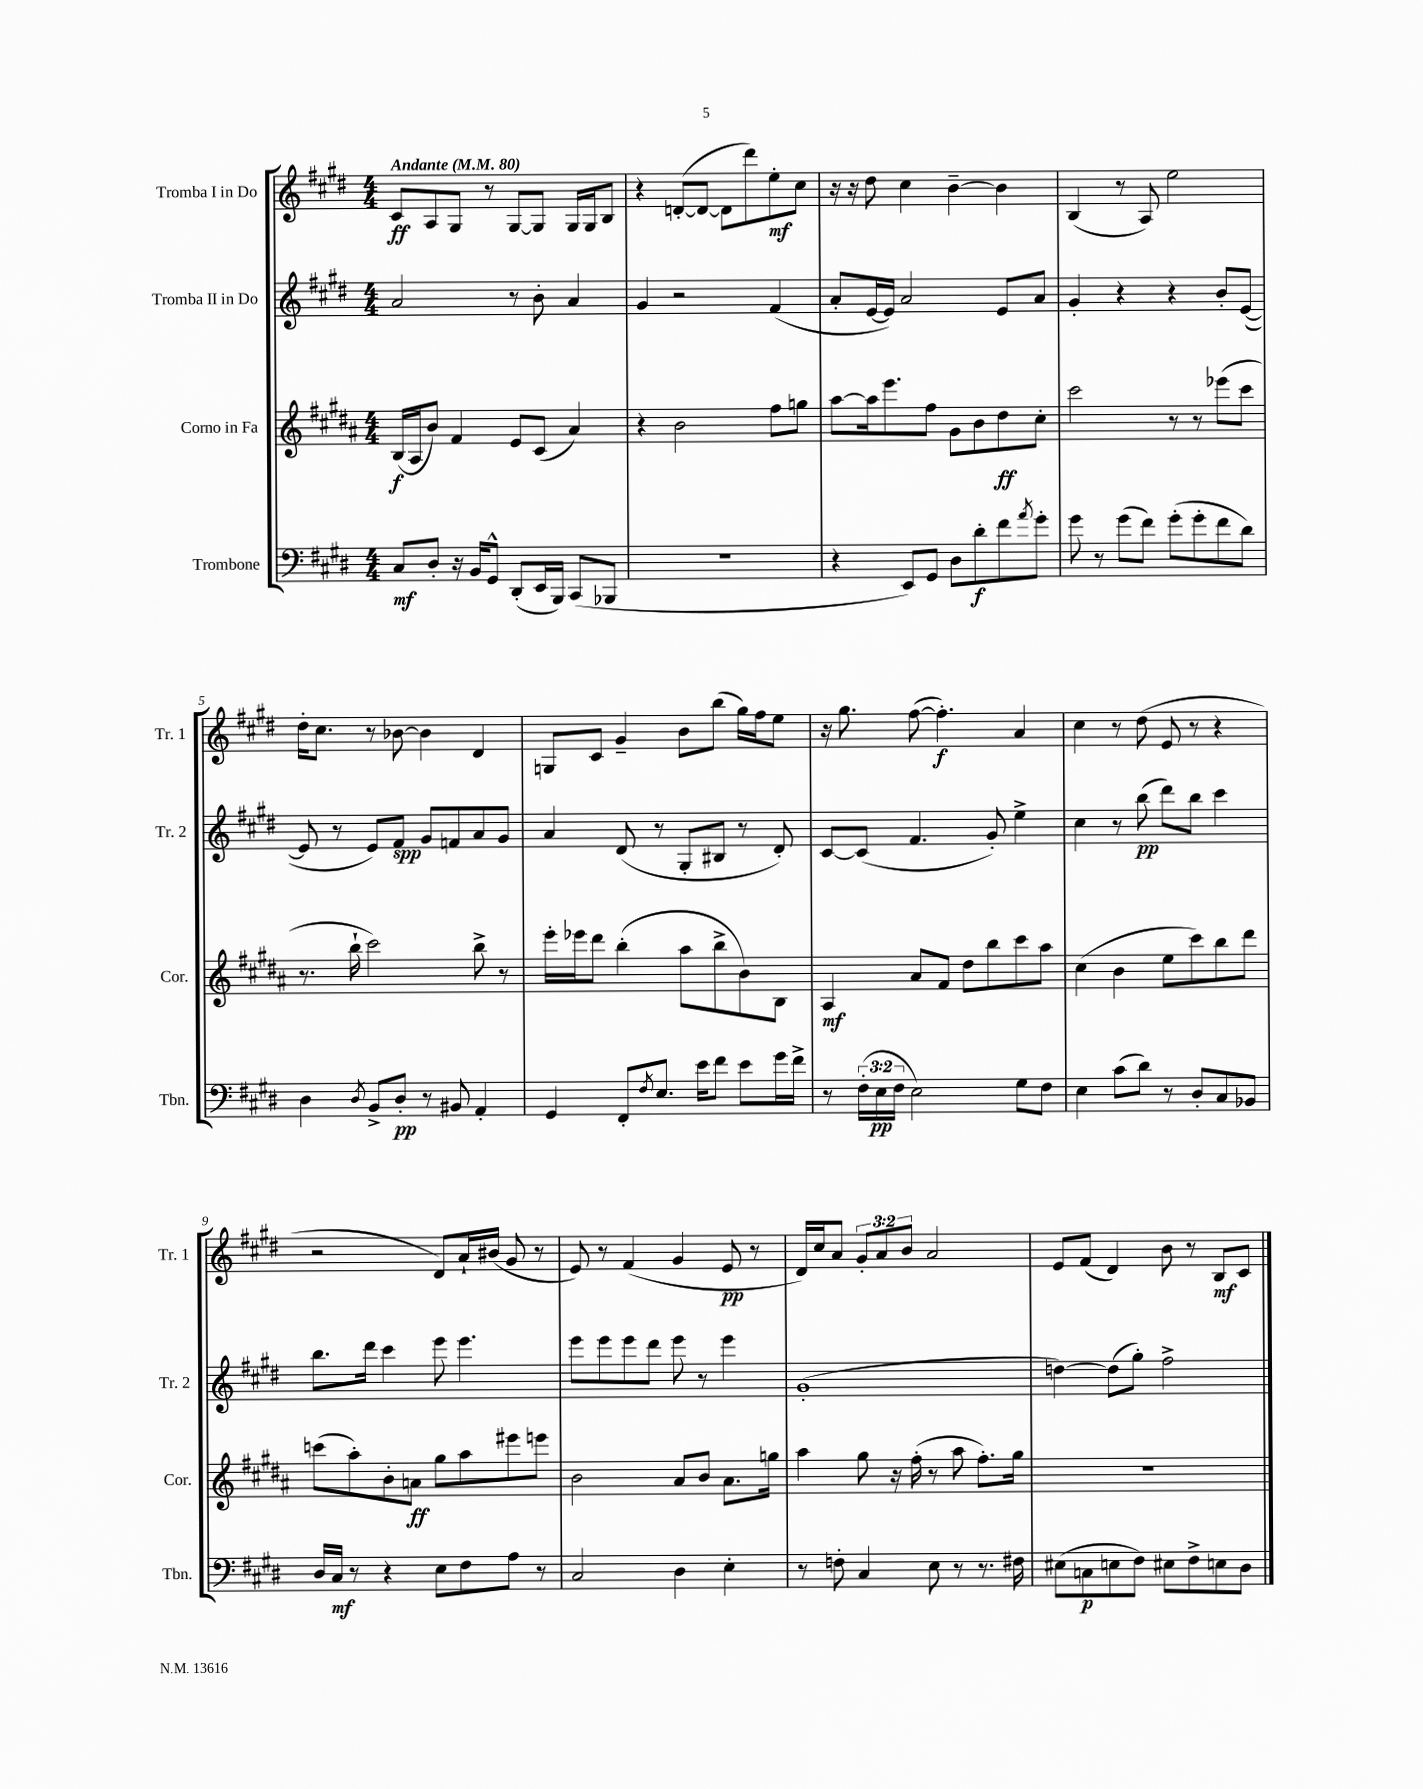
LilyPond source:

<<
\new StaffGroup <<
\new Staff = "s0" \with { instrumentName = "Tromba I in Do" shortInstrumentName = "Tr. 1" } {
    \clef treble \key e \major \numericTimeSignature \time 4/4 \override Staff.TupletNumber.text = #tuplet-number::calc-fraction-text \tempo "Andante" 4 = 80
    cis'8\ff a8 gis8 r8 gis8~ gis8 gis16 gis16 b8 |
    r4 d'8~-.( d'8~ d'8 dis'''8) e''8-.\mf cis''8 |
    r16 r16 dis''8 cis''4 b'4~-- b'4 |
    b4( r8 a8) e''2 |
    dis''16-. cis''8. r8 bes'8~ bes'4 dis'4 |
    g8 cis'8 gis'4-- b'8 b''8( gis''16) fis''16 e''8 |
    r16 gis''8. fis''8~( fis''4.-.\f) a'4 |
    cis''4 r8 dis''8( e'8 r8 r4 |
    r2 dis'8) a'16-! bis'16( gis'8 r8 |
    e'8) r8 fis'4( gis'4 e'8\pp r8 |
    dis'16) cis''16 a'8 \tuplet 3/2 { gis'8-. a'8 b'8 } a'2 |
    e'8 fis'8( dis'4) b'8 r8 b8\mf cis'8 \bar "|." |
}
\new Staff = "s1" \with { instrumentName = "Tromba II in Do" shortInstrumentName = "Tr. 2" } {
    \clef treble \key e \major \numericTimeSignature \time 4/4
    a'2 r8 b'8-. a'4 |
    gis'4 r2 fis'4( |
    a'8-. e'16~ e'16) a'2 e'8 a'8 |
    gis'4-. r4 r4 b'8-. e'8~( |
    e'8 r8 e'8) fis'8\spp gis'8 f'8 a'8 gis'8 |
    a'4 dis'8( r8 gis8-. bis8 r8 dis'8-.) |
    cis'8~ cis'8( fis'4. gis'8-.) e''4-> |
    cis''4 r8 b''8\pp( dis'''8) b''8 cis'''4 |
    b''8. dis'''16 cis'''4 e'''8 e'''4. |
    e'''8 e'''8 e'''8 dis'''8 e'''8 r8 e'''4 |
    gis'1-.( |
    d''4~) d''8( gis''8-.) fis''2-> \bar "|." |
}
\new Staff = "s2" \with { instrumentName = "Corno in Fa" shortInstrumentName = "Cor." } {
    \clef treble \key b \major \numericTimeSignature \time 4/4
    b16\f( ais16 b'8) fis'4 e'8 cis'8( ais'4) |
    r4 b'2 fis''8 g''8 |
    ais''8~ ais''16 e'''8. fis''8 gis'8 b'8 dis''8\ff cis''8-. |
    cis'''2 r8 r8 ees'''8( cis'''8 |
    r8. b''16-! cis'''2) b''8-> r8 |
    e'''16-. ees'''16 dis'''8 b''4-.( ais''8 b''8-> b'8) b8 |
    ais4\mf ais'8 fis'8 dis''8 b''8 cis'''8 ais''8 |
    cis''4( b'4 e''8 cis'''8) b''8 dis'''8 |
    c'''8( ais''8-.) b'8-. a'8\ff gis''8 ais''8 eis'''8 e'''8 |
    b'2 ais'8 b'8 ais'8. g''16 |
    ais''4 gis''8 r16 fis''16-.( r8 ais''8 fis''8.-.) gis''16 |
    R1 \bar "|." |
}
\new Staff = "s3" \with { instrumentName = "Trombone" shortInstrumentName = "Tbn." } {
    \clef bass \key e \major \numericTimeSignature \time 4/4 \override Staff.TupletNumber.text = #tuplet-number::calc-fraction-text
    cis8\mf dis8-. r16 b,16 gis,8-^ dis,8-.( e,16 b,,16) cis,8( bes,,8 |
    R1 |
    r4 e,8) gis,8 dis8 dis'8-.\f fis'8 \acciaccatura { a'8 } gis'8-. |
    gis'8 r8 gis'8( fis'8) gis'8-.( gis'8-. fis'8 dis'8) |
    dis4 \acciaccatura { dis8 } b,8-> dis8-.\pp r8 bis,8 a,4-. |
    gis,4 fis,8-. \acciaccatura { fis8 } e8. e'16 fis'8 e'8 gis'16 fis'16-> |
    r8 \tuplet 3/2 { fis16-.( e16\pp fis16 } e2) gis8 fis8 |
    e4 cis'8( dis'8) r8 dis8-. cis8 bes,8 |
    dis16 cis16\mf r8 r4 e8 fis8 a8 r8 |
    cis2 dis4 e4-. |
    r8 f8-. cis4 e8 r8 r8. fis16 |
    eis8( c8\p e8 fis8) eis8 fis8-> e8 dis8 \bar "|." |
}
>>
>>
